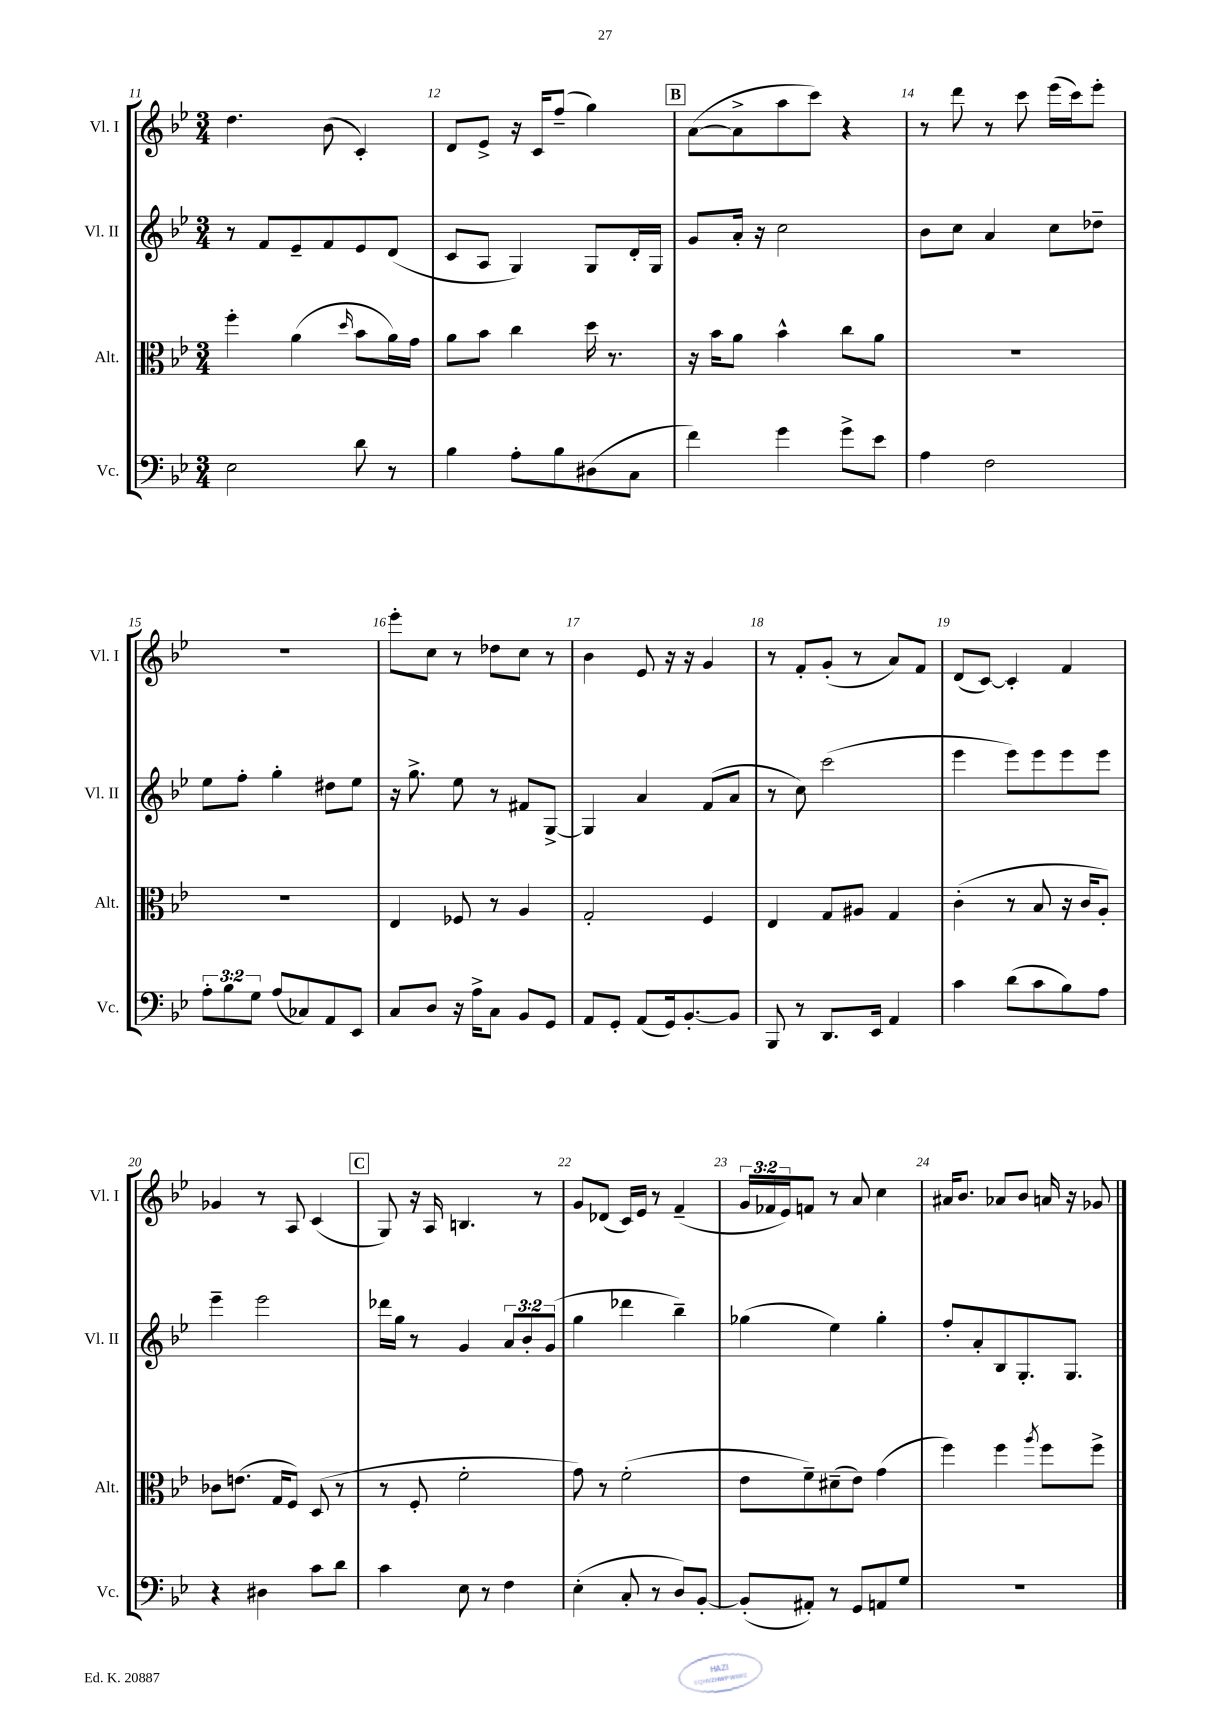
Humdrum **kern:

**kern	**kern	**kern	**kern
*staff4	*staff3	*staff2	*staff1
*clefF4	*clefC3	*clefG2	*clefG2
*k[b-e-]	*k[b-e-]	*k[b-e-]	*k[b-e-]
*M3/4	*M3/4	*M3/4	*M3/4
2E-	4ff'	8r	4.dd
.	.	8f	.
.	(4a	8e-~	.
.	.	8f	(8b-
.	16qqdd	.	.
8d	8b-	8e-	4c')
8r	16a)	(8d	.
.	16g	.	.
=	=	=	=
4B-	8a	8c	8d
.	8b-	8A	8e-^
8A'	4cc	4G)	16r
.	.	.	16c
8B-	.	.	(8ff~
(8D#	16dd	8G	4gg)
.	8.r	.	.
8C	.	16d'	.
.	.	16G	.
=	=	=	=
4f)	16r	8g	([8a
.	16b-	.	.
.	8a	16a'	8a^]
.	.	16r	.
4g	4b-^^	2cc	8aa
.	.	.	8ccc)
8g^	8cc	.	4r
8e-	8a	.	.
=	=	=	=
4A	2.r	8b-	8r
.	.	8cc	8ddd
2F	.	4a	8r
.	.	.	8ccc
.	.	8cc	(16eee-
.	.	.	16ccc)
.	.	8dd-~	8eee-'
=	=	=	=
12A'	2.r	8ee-	2.r
12B-	.	.	.
.	.	8ff'	.
12G	.	.	.
(8A	.	4gg'	.
8C-)	.	.	.
8AA	.	8dd#	.
8EE-	.	8ee-	.
=	=	=	=
8C	4E-	16r	8eee-'
.	.	8.gg^	.
8D	.	.	8cc
16r	8F-	8ee-	8r
16A^	.	.	.
8C	8r	8r	8dd-
8BB-	4A	8f#	8cc
8GG	.	[8G^	8r
=	=	=	=
8AA	2G'	4G]	4b-
8GG'	.	.	.
(8AA	.	4a	8e-
16GG)	.	.	16r
[8.BB-'	.	.	16r
.	4F	(8f	4g
8BB-]	.	8a	.
=	=	=	=
8BBB-	4E-	8r	8r
8r	.	8cc)	8f'
8.DD	8G	(2ccc	(8g'
.	8A#	.	8r
16EE-	.	.	.
4AA	4G	.	8a)
.	.	.	8f
=	=	=	=
4c	(4c'	4eee-	(8d
.	.	.	[8c)
(8d	8r	8eee-)	4c']
8c	8B-	8eee-	.
8B-)	16r	8eee-	4f
.	16c	.	.
8A	8A')	8eee-	.
=	=	=	=
4r	8c-	4eee-~	4g-
.	(8.e	.	.
4D#	.	2eee-	8r
.	16G	.	.
.	8F)	.	8A
8c	(8D	.	(4c
8d	8r	.	.
=	=	=	=
4c	8r	16ddd-	8G)
.	.	16gg	.
.	8F'	8r	16r
.	.	.	16A
8E-	2f'	4g	4.B
8r	.	.	.
4F	.	12a	.
.	.	12b-'	.
.	.	.	8r
.	.	(12g	.
=	=	=	=
(4E-'	8g)	4gg	8g
.	8r	.	(8d-
8C'	(2f'	4ddd-	16c)
.	.	.	16e-
8r	.	.	8r
8D)	.	4bb-~)	(4f~
[8BB-'	.	.	.
=	=	=	=
(8BB-']	8e-	(4gg-	24g
.	.	.	24f-
.	.	.	24e-)
8AA#')	8f~)	.	8f
8r	(8d#~	4ee-)	8r
8GG	8e-)	.	8a
8AA	(4g	4gg-'	4cc
8G	.	.	.
=	=	=	=
2.r	4ff)	8ff'	16a#
.	.	.	8.b-
.	.	8a'	.
.	4ff	8B-	8a-
.	.	8.G'	8b-
.	8qaa	.	.
.	8ff	.	16a
.	.	8.G	16r
.	8ff^	.	8g-
==	==	==	==
*-	*-	*-	*-
